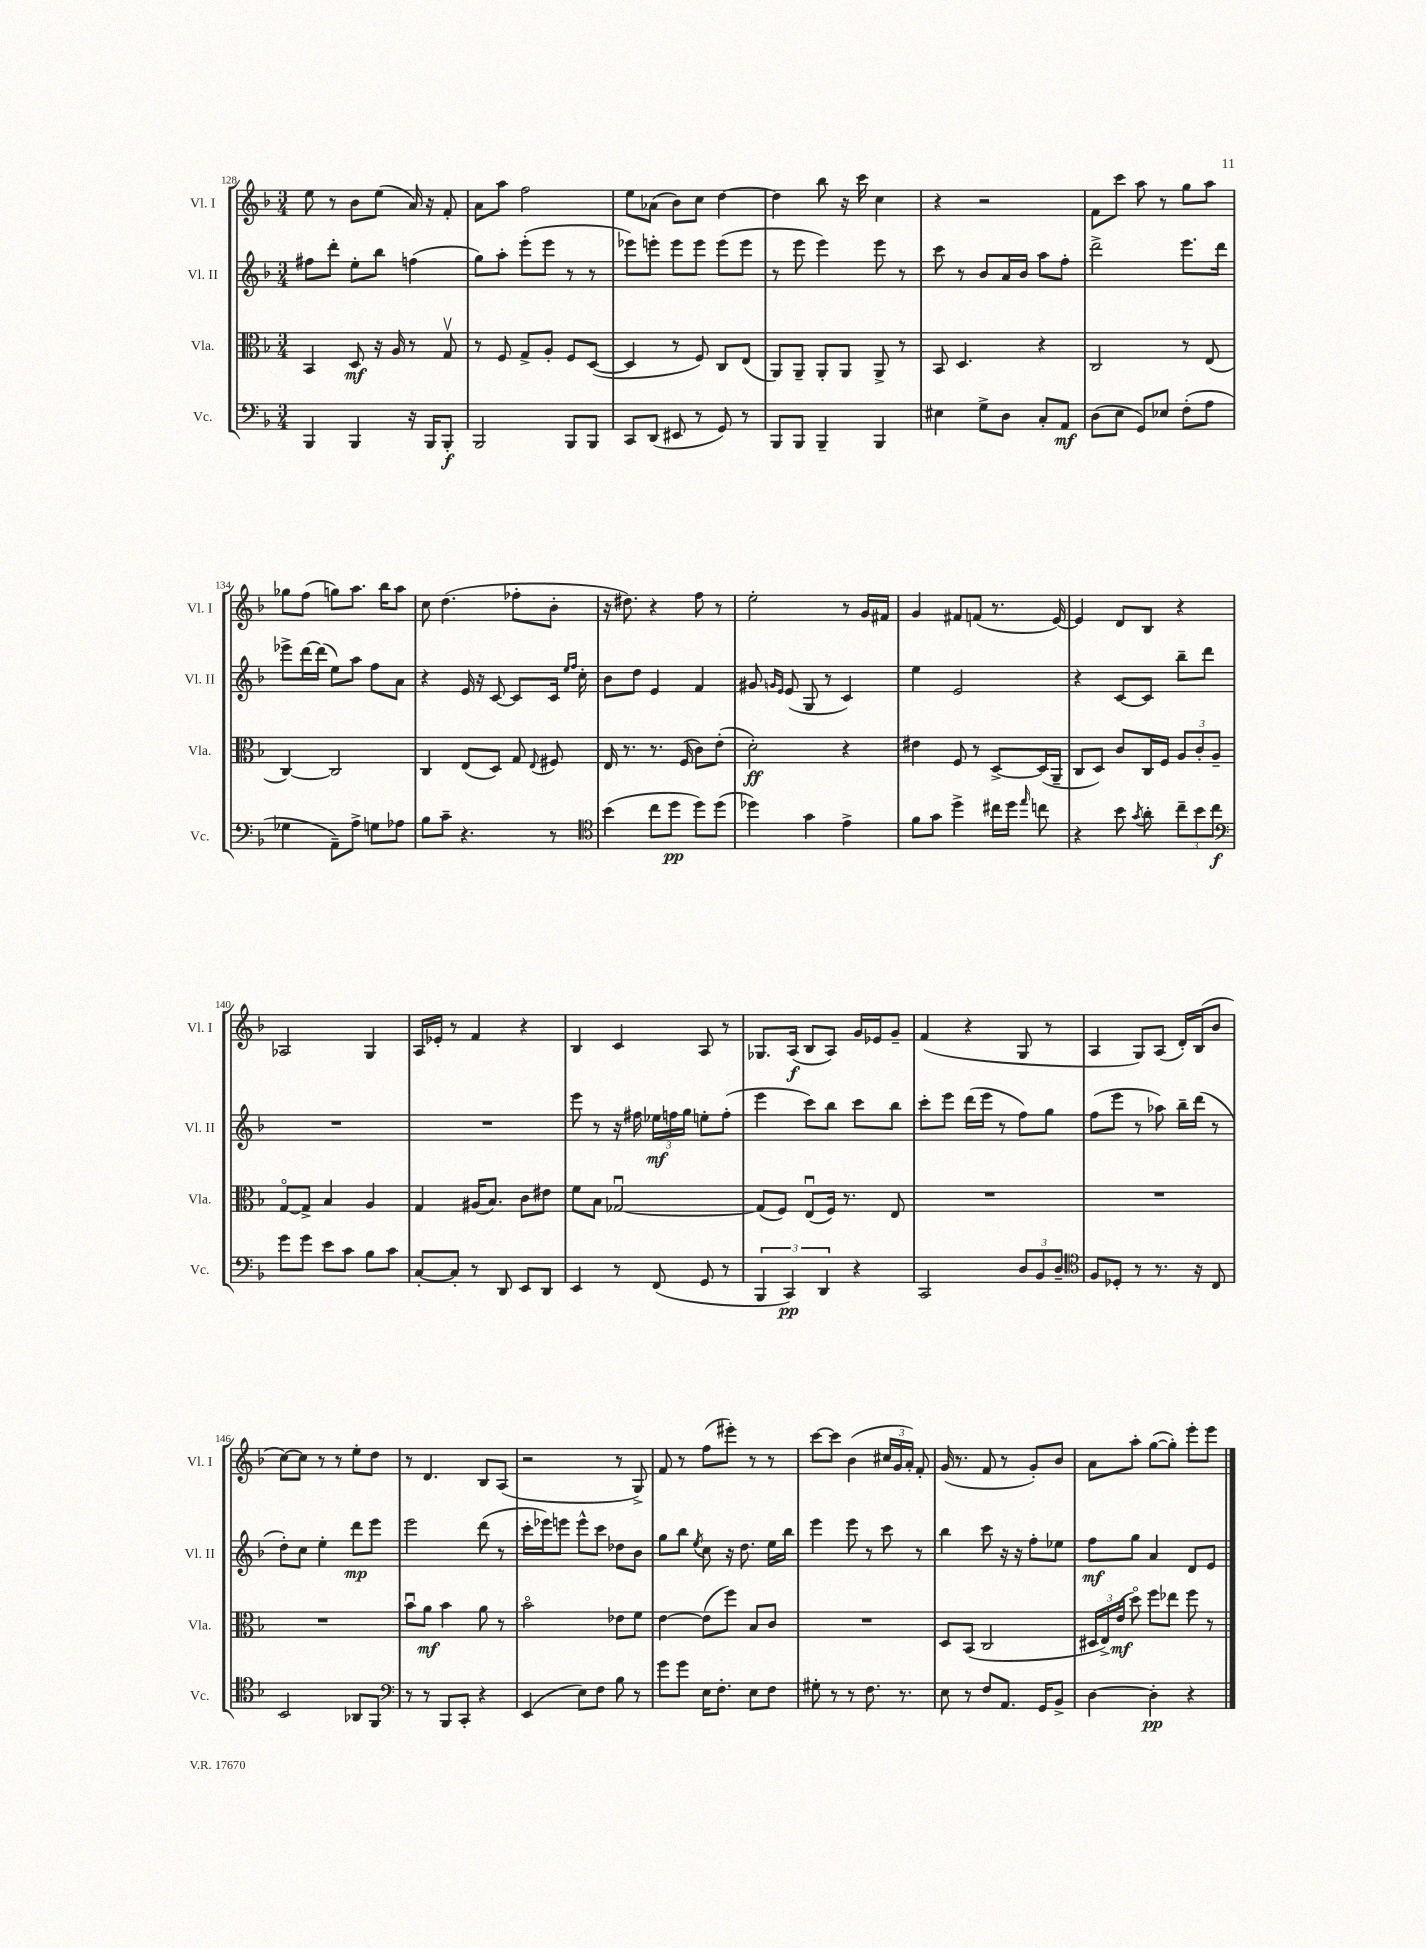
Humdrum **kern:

**kern	**kern	**kern	**kern
*staff4	*staff3	*staff2	*staff1
*clefF4	*clefC3	*clefG2	*clefG2
*k[b-]	*k[b-]	*k[b-]	*k[b-]
*M3/4	*M3/4	*M3/4	*M3/4
4BBB-	4BB-	8ff#	8ee
.	.	8ddd'	8r
4BBB-	8D	8ee'	8b-
.	16r	8bb-	(8ee
.	16A	.	.
16r	8r	(4ff	16a)
16BBB-	.	.	16r
8BBB-'	8Gv	.	8f'
=	=	=	=
2BBB-	8r	8gg)	8a
.	8F	8aa'	8aa
.	8G^	(8eee'	2ff
.	8A'	8eee	.
8BBB-	8F	8r	.
8BBB-	([8D	8r	.
=	=	=	=
8CC	4D]	8eee-)	8ee
(8DD	.	8eee'	(8a-
8EE#	8r	8eee	8b-)
8r	8F)	8eee	8cc
8GG)	8C	(8eee	[4dd
8r	(8E	8eee	.
=	=	=	=
8BBB-	8AA)	8r	4dd]
8BBB-	8AA~	8eee	.
4BBB-~	8AA'	4eee)	8bb-
.	8AA	.	16r
.	.	.	16ccc
4BBB-	8AA^	8eee	4cc
.	8r	8r	.
=	=	=	=
4E#	8BB-	8ccc	4r
.	4.D	8r	.
8G^	.	8b-	2r
8D	.	16a	.
.	.	16b-	.
8C'	4r	8aa	.
8AA	.	8ff'	.
=	=	=	=
(8D	2C	2ddd^	8f
8E	.	.	8ccc
8GG)	.	.	8aa
8E-	.	.	8r
(8F'	8r	8.eee	8gg
8A	(8E	.	8aa
.	.	16ddd	.
=	=	=	=
4G-	[4C)	8eee-^	8gg-
.	.	[16ddd	(8ff
.	.	(16ddd]	.
8AA~)	2C]	8ee)	8gg)
8A^	.	8aa	8.aa
8G	.	8ff	.
.	.	.	16bb-
8A-	.	8a	8aa
=	=	=	=
8B-	4C	4r	8cc
8c~	.	.	(4.dd
4.r	(8E	16e	.
.	.	16r	.
.	8D)	[8c	.
.	8G	8c]	8ff-'
.	8qqE	.	.
8r	8F#	16c	8b-'
.	.	16qqee	.
.	.	16qqff	.
.	.	16cc'	.
=	=	=	=
*clefC4	*	*	*
(4b-	16E	8b-	16r
.	8.r	.	8.dd#)
.	.	8dd	.
8cc	8.r	4e	4r
8dd	.	.	.
.	(16F	.	.
8dd)	8c)	4f	8ff
(8dd	(8e'	.	8r
=	=	=	=
4dd-)	2d')	8g#	2ee'
.	.	16qqg	.
.	.	16qqe	.
.	.	(8e	.
4g	.	8G	.
.	.	8r	.
4e^	4r	4c)	8r
.	.	.	16g
.	.	.	16f#
=	=	=	=
8f	4e#	4ee	4g
8g	.	.	.
4dd^	8F	2e	8f#
.	8r	.	(8f
16cc#	[8D^	.	8.r
16dd	.	.	.
16qqee	.	.	.
8cc	(16D]	.	.
.	16AA~	.	[16e)
=	=	=	=
4r	8C	4r	4e]
.	8D)	.	.
8b-	8c	[8c	8d
8qg	.	.	.
8a'	16C	8c]	8B-
.	16F	.	.
12cc~	12A	8bb-~	4r
12b-	12c'	.	.
.	.	8ddd	.
12cc	12A~	.	.
=	=	=	=
*clefF4	*	*	*
8g	[8Go	2.r	2A-
8g	8G^]	.	.
8e	4B-	.	.
8c	.	.	.
8B-	4A	.	4G
8c	.	.	.
=	=	=	=
[8C'	4G	2.r	16A
.	.	.	16e-'
8C']	.	.	8r
8r	(16A#	.	4f
.	8.B-)	.	.
8DD	.	.	.
8EE	8c	.	4r
8DD	8e#	.	.
=	=	=	=
4EE	8f	8eee	4B-
.	8B-	8r	.
8r	[2G-u	16r	4c
.	.	16ff#	.
(8FF	.	24ee-	.
.	.	24ff	.
.	.	24gg	.
8GG	.	8ee'	8A
8r	.	(8ff'	8r
=	=	=	=
6BBB-	(8G-]	4eee	8.G-
.	8F)	.	.
6CC)	.	.	.
.	.	.	(16A
.	(8Eu	8ccc)	8B-
6DD	.	.	.
.	16F)	8bb-	8A)
.	8.r	.	.
4r	.	8ccc	16g
.	.	.	16e-
.	8E	8bb-	8g~
=	=	=	=
2CC	2.r	8ccc'	(4f
.	.	8eee	.
.	.	(16ddd	4r
.	.	16eee	.
.	.	8r	.
12D	.	8ff)	8G
12BB-	.	.	.
.	.	8gg	8r
12D~	.	.	.
=	=	=	=
*clefC4	*	*	*
8F	2.r	(8ff	4A
8D-'	.	8eee	.
8r	.	8r	8G)
8.r	.	8aa-)	(8A
.	.	16bb-~	16d')
16r	.	(16ddd	(16B-
8C	.	8r	8b-
=	=	=	=
2BB-	2.r	8dd')	[8cc)
.	.	8cc	8cc]
.	.	4ee'	8r
.	.	.	8r
8AA-	.	8ddd	8ee'
8FF	.	8eee	8dd
=	=	=	=
*clefF4	*	*	*
8r	8b-u	2eee	8r
8r	8a	.	4.d
8BBB-	4b-	.	.
8CC'	.	.	.
4r	8a	(8ddd	8B-
.	8r	8r	(8A
=	=	=	=
(4EE	2b-o	16ccc'	2r
.	.	16eee-)	.
.	.	8eee	.
8E)	.	8eee^^	.
8F	.	8ccc	.
8B-	8e-	8dd-	8r
8r	8f	8b-	8G^)
=	=	=	=
8g	[4e	8gg	8f
8g	.	8bb-	8r
.	.	8qee	.
16E	(8e]	8cc	(8ff
8.F'	.	.	.
.	8ff)	16r	8eee#')
.	.	8.dd	.
8E	8B-	.	8r
8F	8c	16ee	8r
.	.	16bb-	.
=	=	=	=
8G#'	2.r	4eee	[8ccc
8r	.	.	8ccc]
8r	.	8eee	(4b-
8.F	.	8r	.
.	.	8ccc	24cc#
.	.	.	24g
8.r	.	.	.
.	.	.	24a')
.	.	8r	8f'
=	=	=	=
8E	8D	4bb-	(16g
.	.	.	8.r
8r	(8BB-	.	.
8F	2C	8ccc	8f
8.AA	.	16r	8r
.	.	16r	.
.	.	8ff'	8g')
16GG	.	.	.
8BB-^	.	8ee-	8b-
=	=	=	=
[4D	24D#	8ff	8a
.	24E^)	.	.
.	(24e	.	.
.	8ddo)	8gg	8aa'
4D']	8ff	4a	([8gg
.	8ee-	.	8gg'])
4r	8ff	8d	8eee'
.	8r	8e	8eee
==	==	==	==
*-	*-	*-	*-
